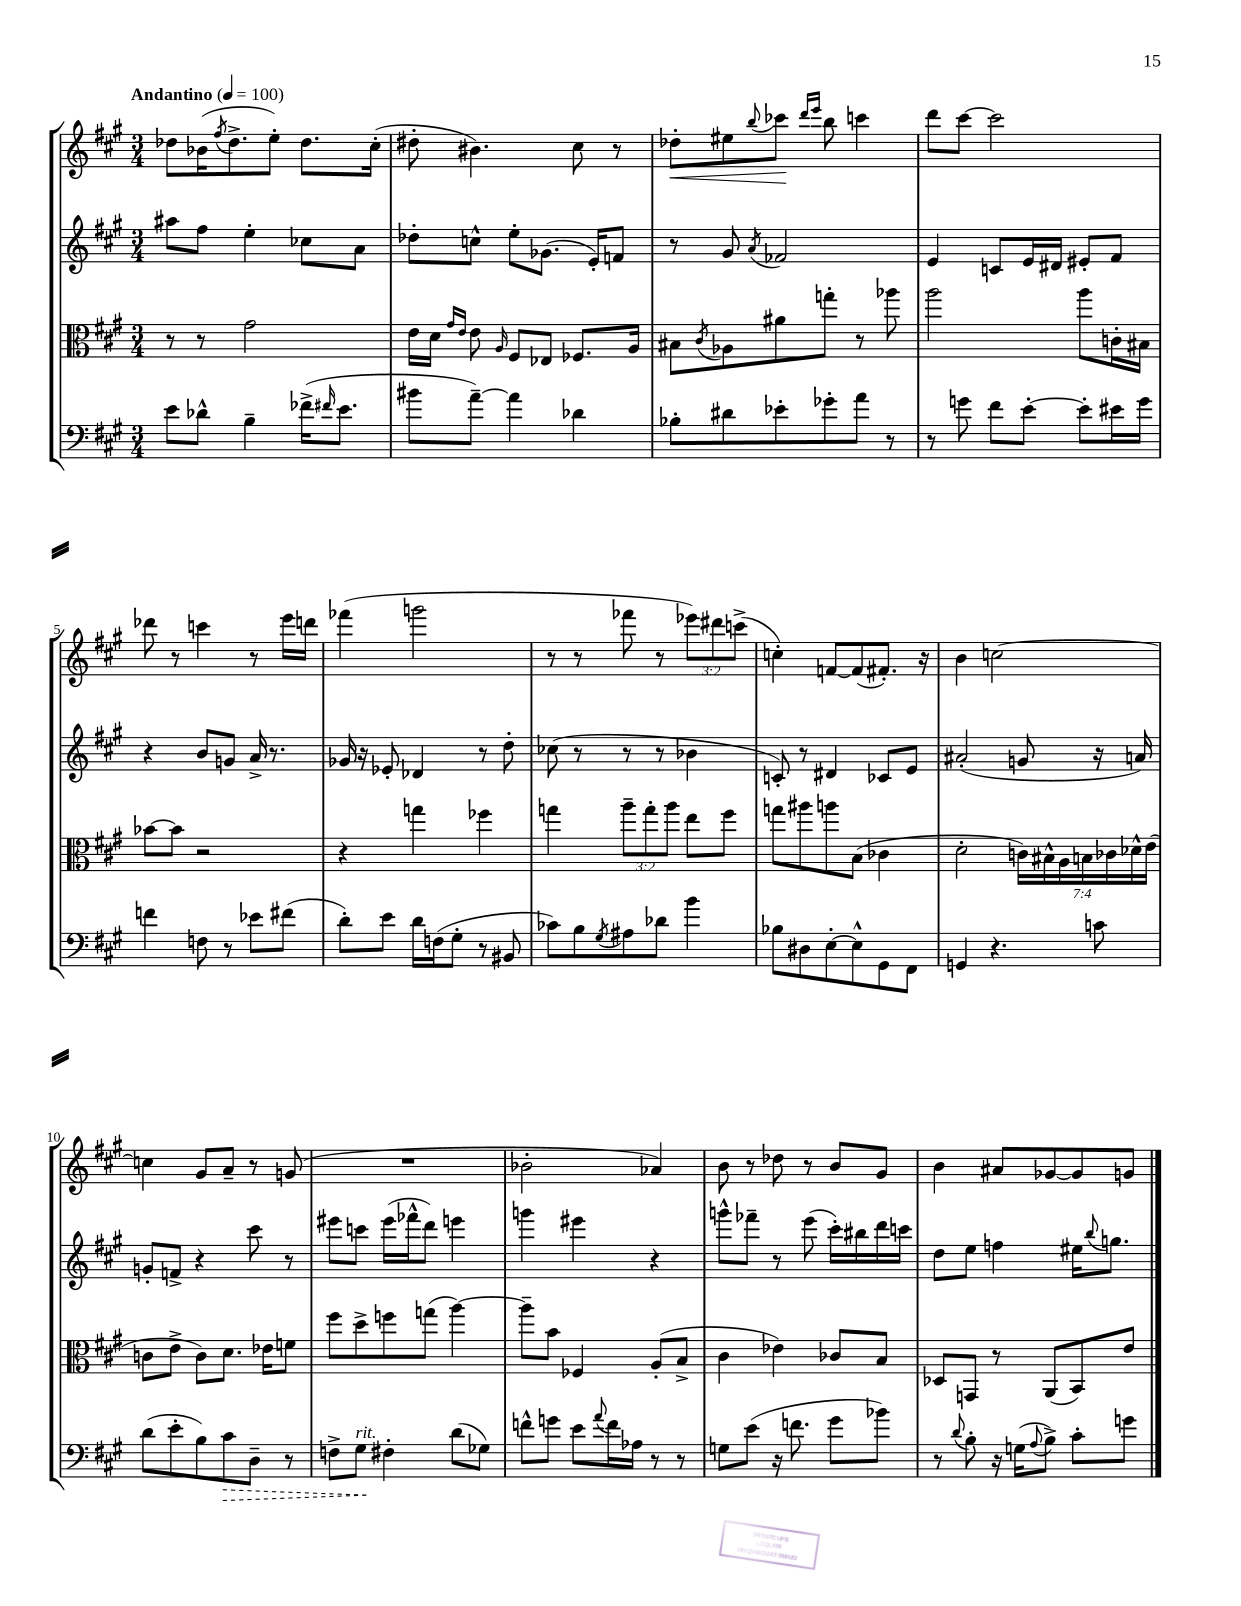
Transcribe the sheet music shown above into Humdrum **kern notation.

**kern	**dynam	**kern	**kern	**kern	**dynam
*part4	*part4	*part3	*part2	*part1	*part1
*staff4	*staff4	*staff3	*staff2	*staff1	*staff1
*clefF4	*	*clefC3	*clefG2	*clefG2	*
*k[f#c#g#]	*	*k[f#c#g#]	*k[f#c#g#]	*k[f#c#g#]	*
*M3/4	*	*M3/4	*M3/4	*M3/4	*
*MM100	*	*MM100	*MM100	*MM100	*
=1	=1	=1	=1	=1	=1
!	!	!	!	!LO:TX:a:B:t=Andantino	!
8e\L	.	8r	8aa#X\L	8dd-X\L	.
8d-X^^\J	.	8r	8ff#\J	(16b-X\K	.
.	.	.	.	8qff#/	.
.	.	.	.	8.dd-^\	.
4B~\	.	2g#\	4ee'\	.	.
.	.	.	.	8ee'\J)	.
(16f-X^\KL	.	.	8cc-X\L	8.dd-\L	.
16qqf#X/	.	.	.	.	.
8.e\J	.	.	.	.	.
.	.	.	8a\J	.	.
.	.	.	.	(16cc#'\Jk	.
=2	=2	=2	=2	=2	=2
8b#X\L	.	16e\LL	8dd-X'\L	8dd#X'\	.
.	.	16d\JJ	.	.	.
.	.	16qqg#/LL	.	.	.
.	.	16qqe/JJ	.	.	.
[8a~\J)	.	8e\	8ccn^^\J	4.b#X\)	.
.	.	16qqA/	.	.	.
4a\]	.	8F#/L	8ee'\L	.	.
.	.	8E-X/J	(8.g-X\J	.	.
4d-X\	.	8.F-X/L	.	8cc#\	.
.	.	.	16e'/KL)	.	.
.	.	.	8fn/J	8r	.
.	.	16A/Jk	.	.	.
=3	=3	=3	=3	=3	=3
!	!	!	!	!	!LO:HP:b
8B-X'\L	.	8B#X\L	8r	8dd-X'\L	<
.	.	8qc#/	.	.	.
8d#X\	.	8A-X\	8g#/	8ee#X\	.
.	.	.	8qa/	8qqbb/	.
8e-X'\	.	8a#X\	2f-X/	8ccc-X\J	.
.	.	.	.	16qqddd/LL	.
.	.	.	.	16qqeee/JJ	.
8g-X'\	.	8ggn'\J	.	8bb\	[
8a\J	.	8r	.	4cccn\	.
8r	.	8aa-X\	.	.	.
=4	=4	=4	=4	=4	=4
8r	.	2aa\	4e/	8ddd\L	.
8gn\	.	.	.	[8ccc#\J	.
8f#\L	.	.	8cn/L	2ccc#\]	.
[8e'\J	.	.	16e/L	.	.
.	.	.	16d#X/JJ	.	.
8e'\L]	.	8aa\L	8e#X'/L	.	.
16e#X\L	.	16cn'\L	8f#/J	.	.
16g\JJ	.	16B#X\JJ	.	.	.
!!LO:LB:g=z
=5	=5	=5	=5	=5	=5
4fn\	.	[8b-X\L	4r	8ddd-X\	.
.	.	8b-\J]	.	8r	.
8Fn\	.	2r	8b/L	4cccn\	.
8r	.	.	8gn/J	.	.
8e-X\L	.	.	16a^/	8r	.
.	.	.	8.r	.	.
(8f#X\J	.	.	.	16eee\LL	.
.	.	.	.	16dddn\JJ	.
=6	=6	=6	=6	=6	=6
8d'\L)	.	4r	16g-X/	(4fff-X\	.
.	.	.	16r	.	.
8e\J	.	.	8e-X'/	.	.
16d\LL	.	4ggn\	4d-X/	2gggn\	.
(16Fn\J	.	.	.	.	.
8G#'\J	.	.	.	.	.
8r	.	4ff-X\	8r	.	.
8BB#X/	.	.	8dd'\	.	.
=7	=7	=7	=7	=7	=7
8c-X\L)	.	4ggn\	(8cc-X\	8r	.
8B\	.	.	8r	8r	.
8qG#/	.	.	.	.	.
8A#X\	.	12aa~\L	8r	8fff-X\	.
.	.	12gg'\	.	.	.
8d-X\J	.	.	8r	8r	.
.	.	12aa\J	.	.	.
4b\	.	8ee\L	4b-X\	12eee-X\L)	.
.	.	.	.	12ddd#X\	.
.	.	8ff#\J	.	.	.
.	.	.	.	(12cccn^\J	.
=8	=8	=8	=8	=8	=8
8B-X\L	.	8ggn\L	8cn'/)	4ccn'\)	.
8D#X\	.	8aa#X\	8r	.	.
[8E'\	.	8aan\	4d#X/	[8fn/L	.
8E^^\]	.	(8B\J	.	(8f/]	.
8GG#\	.	4c-X\	8c-X/L	8.f#X'/J)	.
8FF#\J	.	.	8e/J	.	.
.	.	.	.	16r	.
=9	=9	=9	=9	=9	=9
4GGn/	.	2d'\	(2a#X'/	4b\	.
4.r	.	.	.	[2ccn\	.
.	.	28cn\LL)	8gn/	.	.
.	.	28B#X^^\	.	.	.
.	.	28A\	.	.	.
.	.	28Bn\	.	.	.
8cn\	.	.	16r	.	.
.	.	28c-X\	.	.	.
.	.	28d-X^^\	.	.	.
.	.	.	16an/)	.	.
.	.	(28e\JJ	.	.	.
!!LO:LB:g=z
=10	=10	=10	=10	=10	=10
(8d\L	.	8cn\L	8gn'/L	4ccn\]	.
8e'\	.	8e^\J	8fn^/J	.	.
8B\)	.	8c\L)	4r	8g#/L	.
!	!LO:HP:b	!	!	!	!
8c#\	>	8.d\J	.	8a~/J	.
8D~\J	.	.	8ccc#\	8r	.
.	.	16e-X\KL	.	.	.
8r	.	8fn\J	8r	(8gn/	.
=11	=11	=11	=11	=11	=11
8Fn^\L	.	8ff#\L	8eee#X\L	2.r	.
!LO:TX:a:i:t=rit.	!	!	!	!	!
8G#\J	.	8dd^\	8cccn\J	.	.
4F#X'\	]	8ffn\	(16eee#\LL	.	.
.	.	.	16fff-X^^\J	.	.
.	.	(8ggn\J	8ddd\J)	.	.
(8d\L	.	[4aa\)	4eeen\	.	.
8G-X\J)	.	.	.	.	.
=12	=12	=12	=12	=12	=12
8fn^^\L	.	8aa~\L]	4gggn\	2b-X'\	.
8gn\J	.	8b\J	.	.	.
8e\L	.	4F-X/	4eee#X\	.	.
8qqa/	.	.	.	.	.
16f\L	.	.	.	.	.
16A-X\JJ	.	.	.	.	.
8r	.	(8A'/L	4r	4a-X/)	.
8r	.	8B^/J	.	.	.
=13	=13	=13	=13	=13	=13
8Gn\L	.	4c#\	8gggn^^\L	8b\	.
(8e\J	.	.	8fff-X~\J	8r	.
16r	.	4e-X\)	8r	8dd-X\	.
8.fn\	.	.	.	.	.
.	.	.	(8eee\	8r	.
8g#\L	.	8c-X/L	16ccc#'\LL)	8b/L	.
.	.	.	16bb#X\	.	.
8b-X\J)	.	8B/J	16ddd\	8g#/J	.
.	.	.	16cccn\JJ	.	.
=14	=14	=14	=14	=14	=14
8r	.	8D-X/L	8dd\L	4b\	.
8qqd/	.	.	.	.	.
8B'\	.	8GGn/J	8ee\J	.	.
16r	.	8r	4ffn\	8a#X/L	.
(16Gn\KL	.	.	.	.	.
8qqA/	.	.	.	.	.
8B^\J)	.	(8AA/L	.	[8g-X/	.
8c#'\L	.	8BB/)	16ee#X\KL	8g-/]	.
.	.	.	8qqbb/	.	.
.	.	.	8.ggn\J	.	.
8gn\J	.	8e/J	.	8gn/J	.
==	==	==	==	==	==
*-	*-	*-	*-	*-	*-
